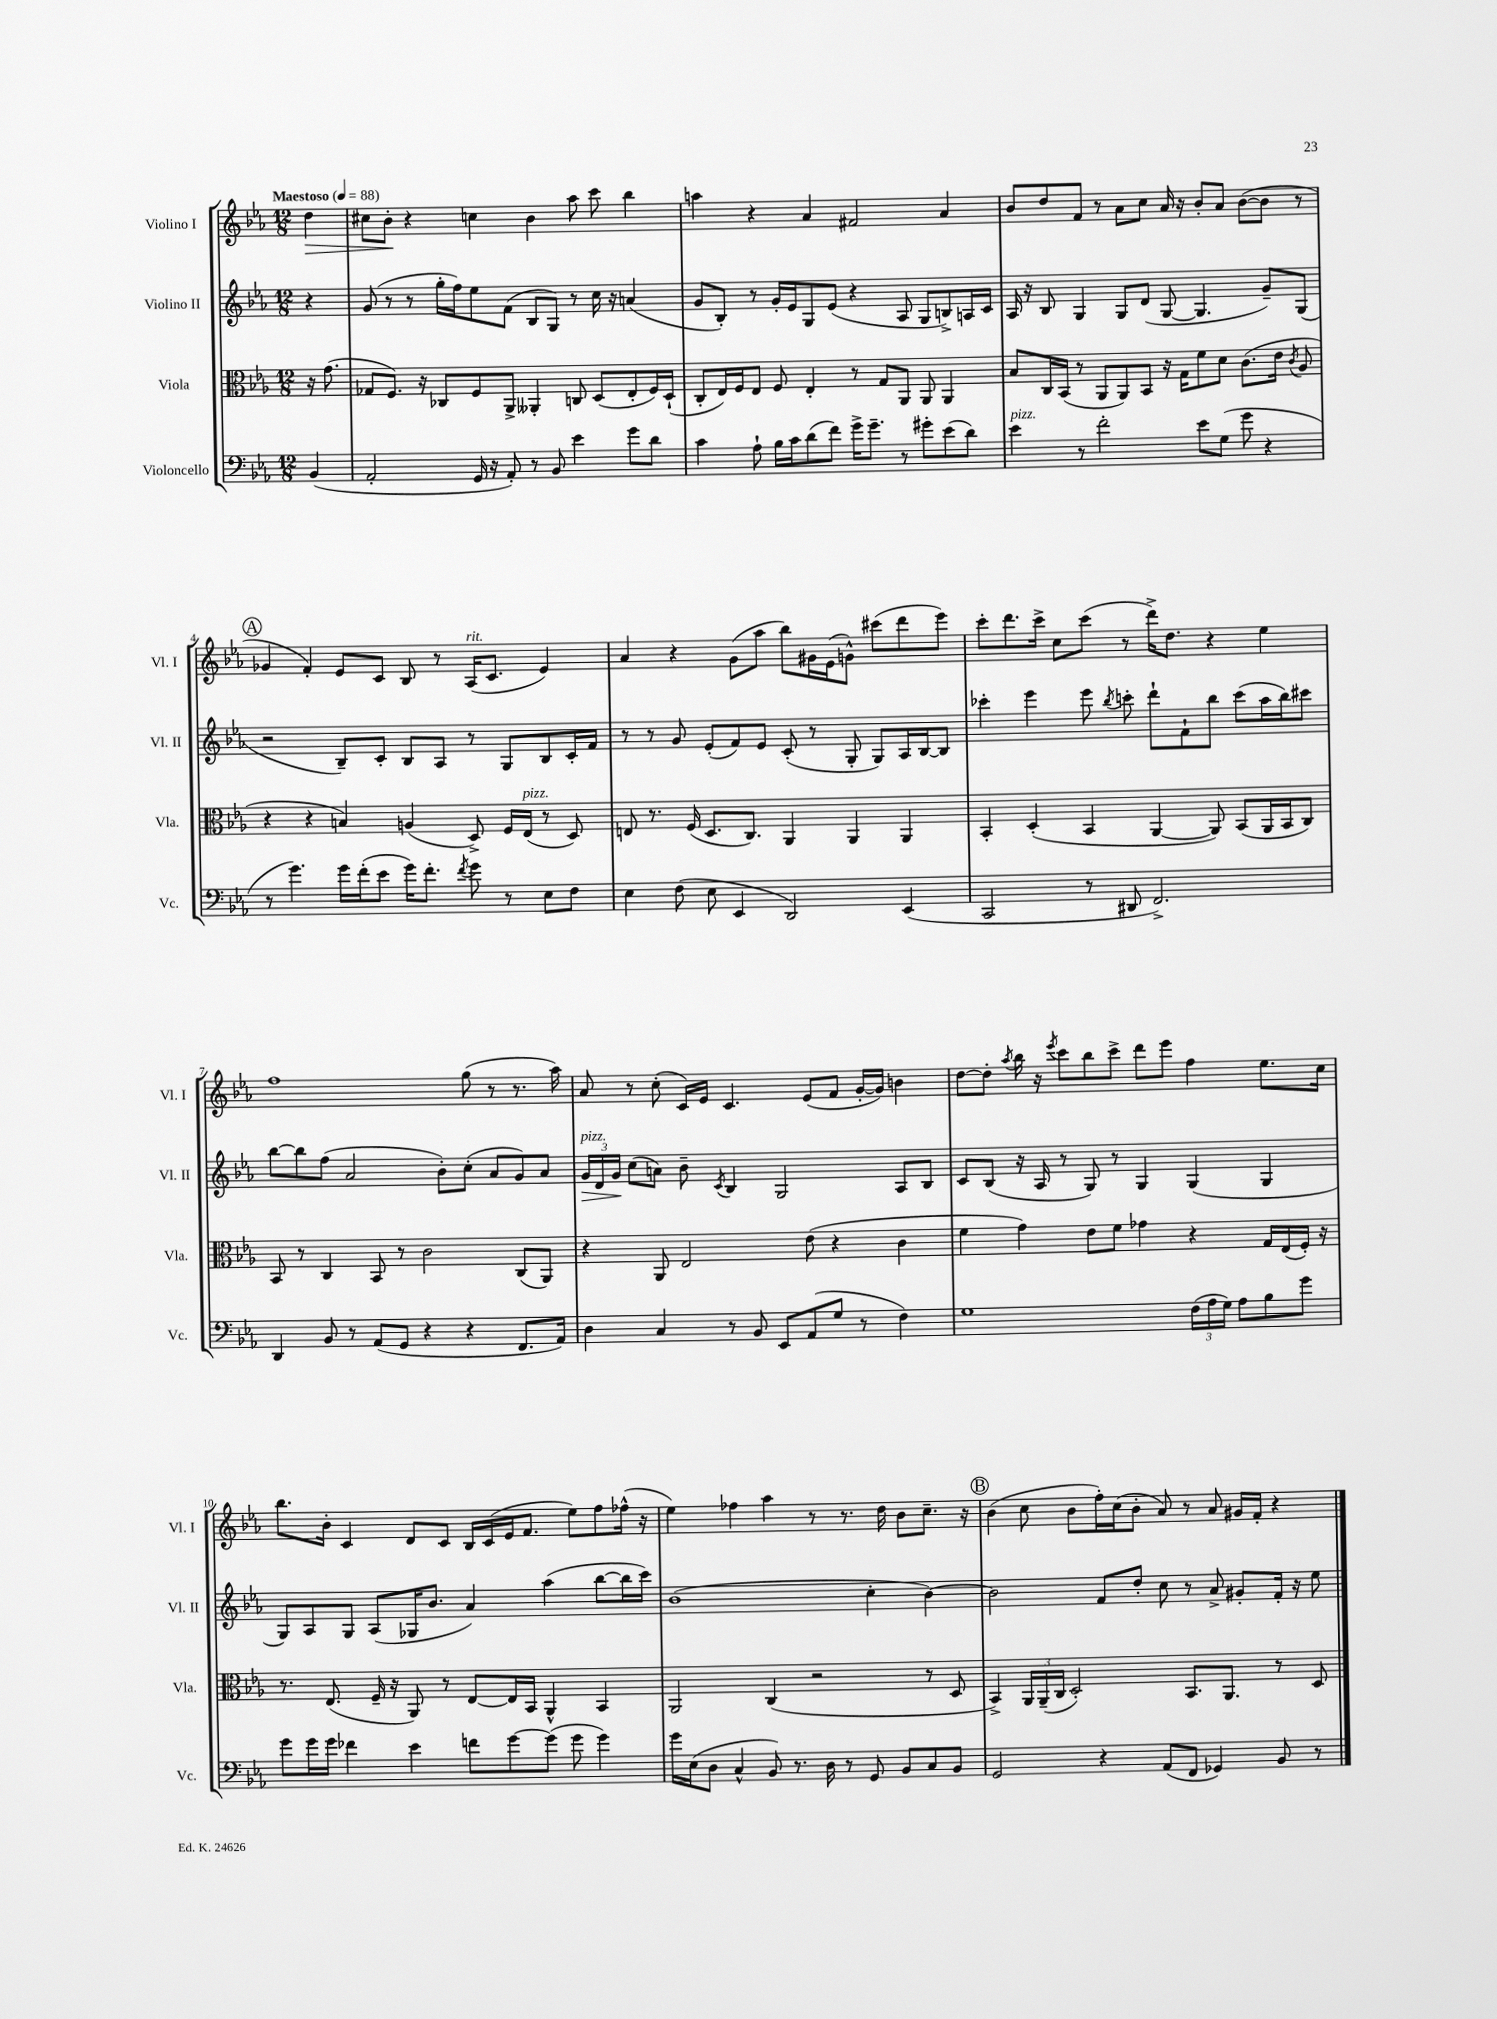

**kern	**kern	**kern	**kern
*staff4	*staff3	*staff2	*staff1
*clefF4	*clefC3	*clefG2	*clefG2
*k[b-e-a-]	*k[b-e-a-]	*k[b-e-a-]	*k[b-e-a-]
*M12/8	*M12/8	*M12/8	*M12/8
*MM88	*MM88	*MM88	*MM88
(4BB-	16r	4r	4dd
.	(8.g	.	.
=	=	=	=
2AA-'	8G-	(8g	8cc#
.	8.F)	8r	8b-'
.	.	8r	4r
.	16r	.	.
.	8C-	16gg'	.
.	.	16ff)	.
16GG	8F	8ee-	4cc
16r	.	.	.
8AA-')	8AA-^	(8f	.
8r	4AA--'	8B-	4b-
8BB-	.	8G)	.
4e-	8C	8r	8aa-
.	(8D	16cc	8ccc
.	.	16r	.
8g	8E-'	(4a	4bb-
8d	16F)	.	.
.	(16D`	.	.
=	=	=	=
4c	8C'	8g	4aa
.	16E-)	8B-')	.
.	16F	.	.
8A-`	8E-	8r	4r
16B-	8F	16g'	.
16c	.	16e-	.
(8d	4E-'	8G	4a-
8f)	.	(8e-	.
16g^	8r	4r	2f#
8.g~	.	.	.
.	8G	.	.
8r	8AA-	8A-	.
8g#'	8AA-	8G	.
(8e-	4AA-	8B^)	4a-
8d)	.	16A	.
.	.	16c	.
=	=	=	=
4e-	8B-	16A-	8b-
.	.	16r	.
.	16C	8B-	8dd
.	(16BB-	.	.
8r	8r	4G	8f
2f'	8AA-	.	8r
.	8AA-)	8G	8a-
.	8BB-	(8d	8cc
.	16r	[8G	16a-
.	16G	.	16r
8e-	8f	4.G]	8b-'
(8G	8d	.	8a-
8g	(8.c	.	([8b-
4r	.	8g~)	8b-]
.	16e-	.	.
.	8qc	.	.
.	8A-	(8G	8r
=	=	=	=
8r	4r	2r	4g-
4.g)	.	.	.
.	4r	.	4f')
16g	4B)	8B-~)	8e-
(16f'	.	.	.
8e-	.	8c'	8c
16g)	(4A	8B-	8B-
8.f'	.	.	.
.	.	8A-	8r
8qf	.	.	.
8g	8D^)	8r	(16A-
.	.	.	8.c
8r	16F	8G	.
.	(16E-	.	.
8E-	8r	8B-	4e-)
8F	8D)	16c'	.
.	.	16f	.
=	=	=	=
4E-	8E	8r	4a-
.	8.r	8r	.
(8F	.	8g	4r
.	(16F	.	.
8E-	8.D	(8e-'	.
4EE-	.	8f)	(8g
.	8.C)	.	.
.	.	8e-	8aa-
2DD)	4AA-	(8c'	8bb-)
.	.	8r	16g#
.	.	.	(16e-
.	4AA-	8G'	8g^^)
.	.	8G)	(8ccc#
(4EE-	4AA-	16A-	8ddd
.	.	[16B-	.
.	.	8B-]	8eee-)
=	=	=	=
2CC	4BB-'	4ccc-'	8ccc'
.	.	.	8.ddd
.	(4D'	4eee-	.
.	.	.	16ccc^
.	.	.	8cc
8r	4BB-	8eee-	(8ccc
.	.	8qbb-	.
8DD#	.	8ccc'	8r
2.FF^)	[4AA-	8ddd`	16ddd^)
.	.	.	8.dd
.	.	8f`	.
.	8AA-])	8bb-	4r
.	(8BB-	(8ccc	.
.	16AA-	16aa-	4ee-
.	16BB-	16bb-)	.
.	8C)	8ccc#	.
=	=	=	=
4DD	8BB-	[8bb-	1ff
.	8r	8bb-]	.
8BB-	4C	(8ff	.
8r	.	2a-	.
(8AA-	8BB-	.	.
8GG	8r	.	.
4r	2c	.	.
.	.	8b-')	.
4r	.	(8cc'	(8gg
.	.	8a-	8r
8.FF	(8C	8g)	8.r
.	8AA-)	8a-	.
16AA-)	.	.	16aa-)
=	=	=	=
4D	4r	24g	8a-
.	.	24d	.
.	.	24g	.
.	.	(8cc	8r
4C	8AA-	8a)	(8cc'
.	2E-	8b-~	16c)
.	.	.	16e-
.	.	8qc	.
8r	.	4B-	4.c
8BB-	.	.	.
8EE-	.	2G	.
(8AA-	(8e-	.	(8e-
8G	4r	.	8f
8r	.	.	[16g'
.	.	.	16g])
4F)	4c	8A-	4b
.	.	8B-	.
=	=	=	=
1G	4f	8c	[8dd
.	.	(8B-	8dd']
.	.	.	8qaa-
.	4g)	16r	16bb-
.	.	16A-	16r
.	.	.	8qeee-
.	.	8r	8ccc
.	8e-	8G)	8bb-
.	8f	8r	8ccc^
.	4g-	4G	8ddd
.	.	.	8eee-
(24F	4r	(4G	4ff
24A-	.	.	.
24G)	.	.	.
8A-	.	.	.
8B-	16G	4G	8.ee-
.	(16E-	.	.
8g	16F')	.	.
.	16r	.	16cc
=	=	=	=
8g	8.r	8G)	8.bb-
16g	.	8A-	.
16g	(8.E-	.	16b-'
4f-	.	8G	4c
.	16F~	(8A-	.
.	16r	.	.
4e-	8AA-)	16G-	8d
.	.	8.b-	.
.	8r	.	8c
8f	[8E-	4a-)	16B-
.	.	.	(16c
[8g	16E-]	.	16e-
.	16BB-	.	8.f
(8g]	4AA-^^	(4aa-	.
8g	.	.	8ee-)
4g)	4BB-	[8bb-	8ff
.	.	16bb-]	(16ff-^^
.	.	16ccc)	16r
=	=	=	=
16g	2AA-	(1b-	4ee-)
(16E-	.	.	.
8D	.	.	.
4C^^	.	.	4ff-
8BB-)	(4C	.	4aa-
8.r	.	.	.
.	2r	.	8r
16D	.	.	.
8r	.	.	8.r
8GG	.	4cc'	.
.	.	.	16dd
8BB-	.	.	8b-
8C	8r	[4b-)	8.cc~
8BB-	8D	.	.
.	.	.	16r
=	=	=	=
2GG	4BB-^)	2b-]	(4b-
.	24AA-	.	8cc
.	(24AA-~	.	.
.	24C	.	.
.	2D')	.	8b-
4r	.	8f	16ff')
.	.	.	(16cc
.	.	8dd'	8b-'
(8AA-	.	8cc	8a-)
8FF	8.BB-	8r	8r
4GG-)	.	8a-^	8a-
.	8.AA-	.	.
.	.	8g#'	16g#
.	.	.	16f'
8BB-	8r	16f'	4r
.	.	16r	.
8r	8D	8ee-	.
==	==	==	==
*-	*-	*-	*-
